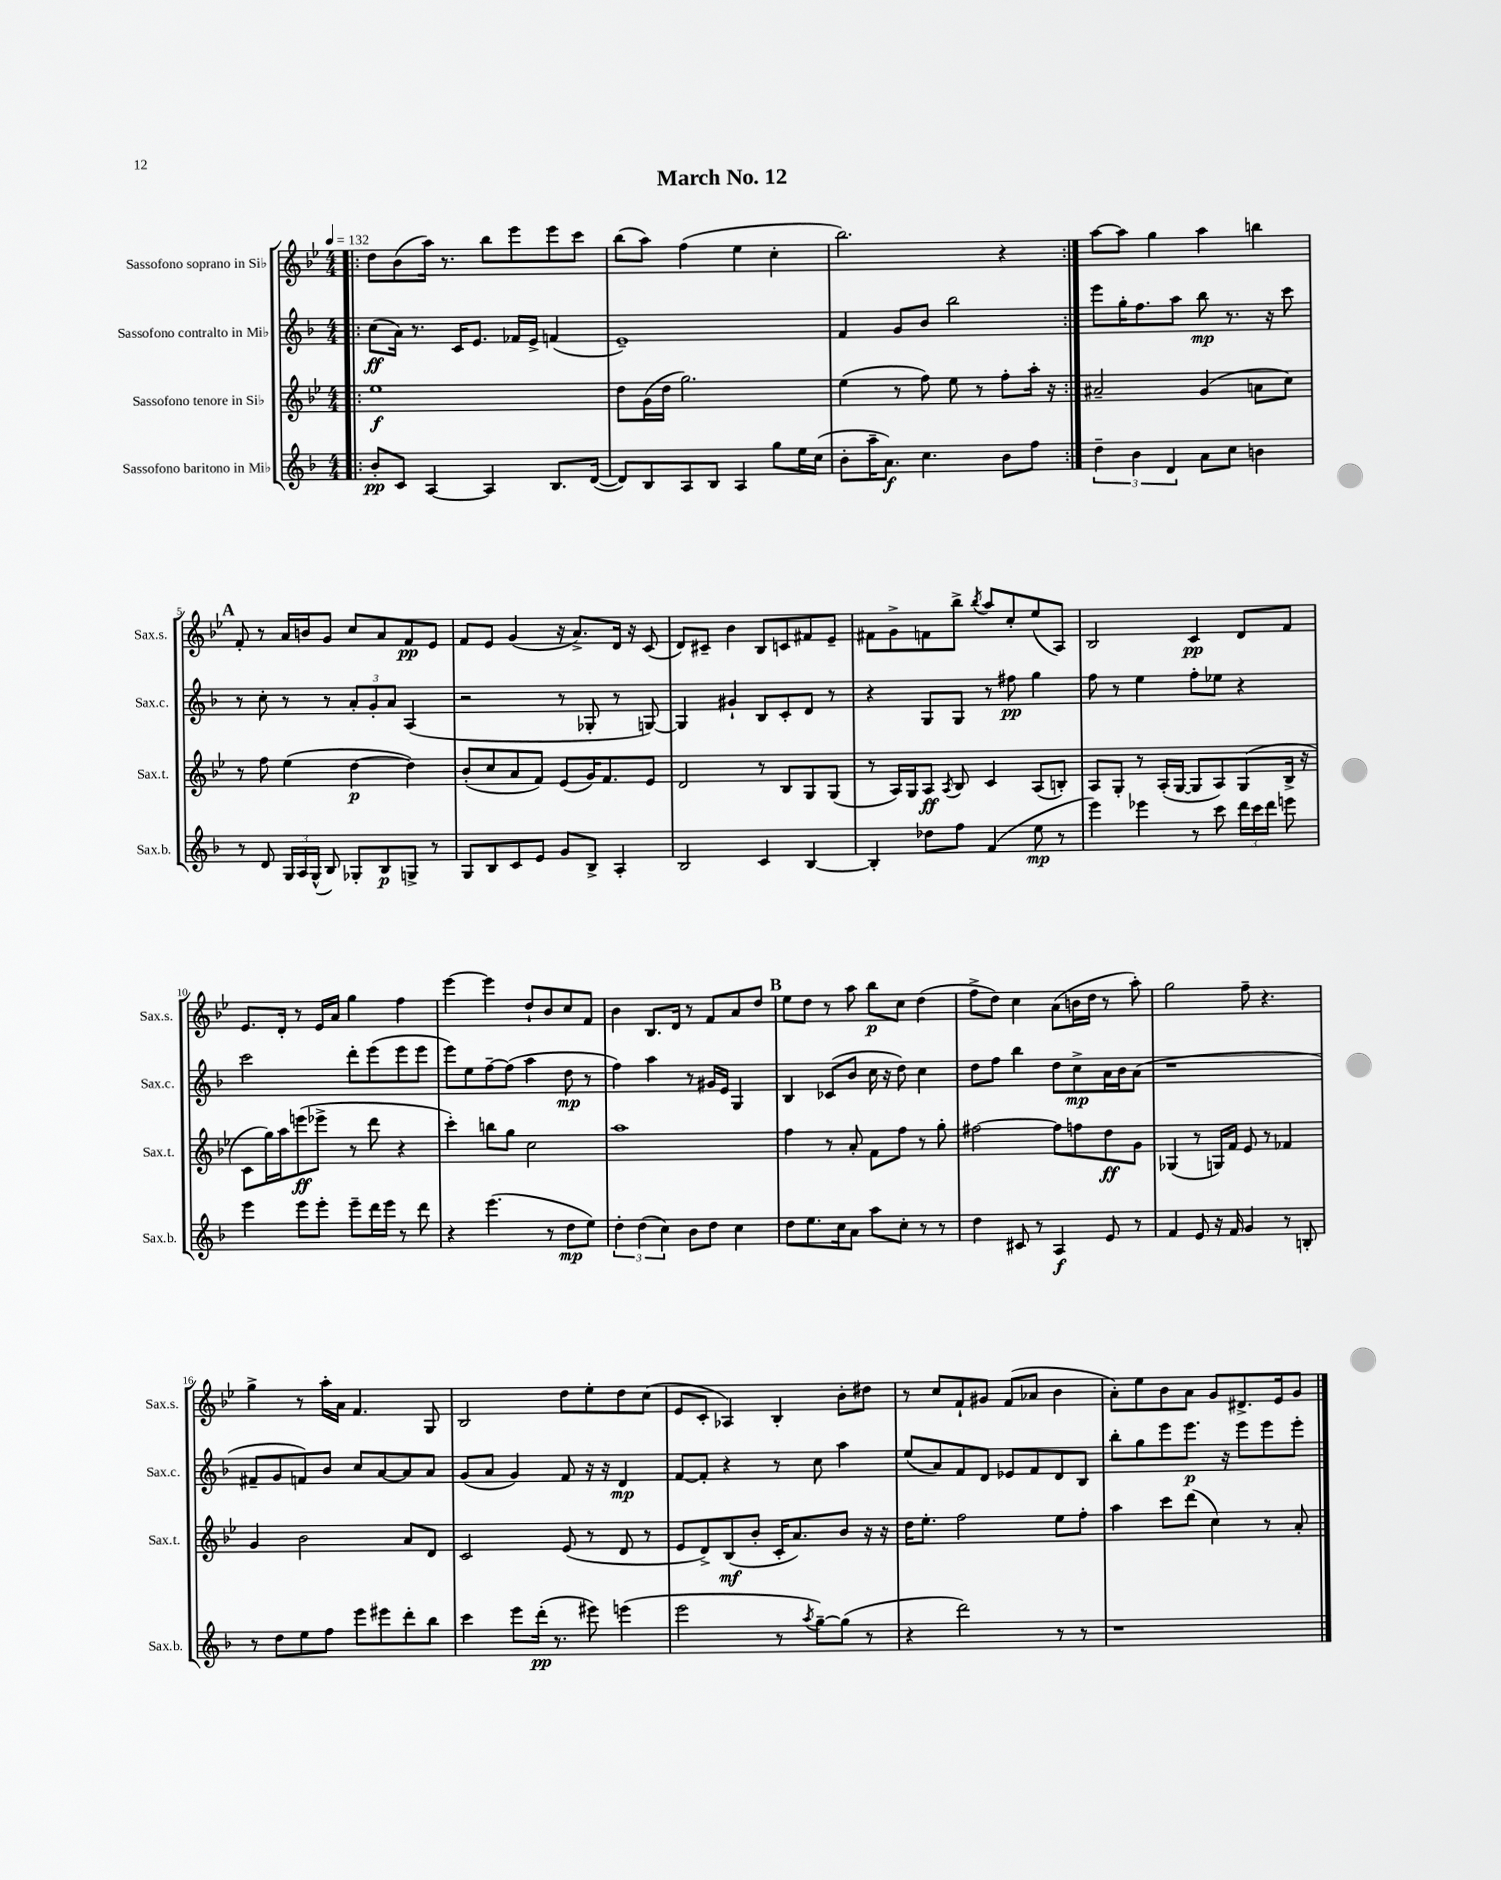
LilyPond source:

\header { title = "March No. 12" }
<<
\new StaffGroup <<
\new Staff = "s0" \with { instrumentName = "Sassofono soprano in Sib" shortInstrumentName = "Sax.s." } {
    \clef treble \key bes \major \numericTimeSignature \time 4/4 \tempo 4 = 132
    \autoBeamOff \repeat volta 2 { \bar ".|:" d''8[ bes'8( a''16]) r8. bes''8[ ees'''8 ees'''8 c'''8] |
    bes''8[( a''8]) f''4( ees''4 c''4-. |
    bes''2.) r4 | }
    a''8[~ a''8] g''4 a''4 b''4 |
    \mark \markup { \bold "A" } f'8-. r8 a'16[ b'16 g'8] c''8[ a'8 f'8\pp ees'8] |
    f'8[ ees'8] g'4( r16 a'8.[->) d'16] r16 c'8( |
    d'8[) cis'8]-- bes'4 bes8[ c'8 fis'8 ees'8]-- |
    fis'8[ g'8-> f'8 bes''8]-> \acciaccatura { bes''8 } a''8[ c''8-. ees''8( a8]) |
    bes2 c'4\pp d'8[ f'8] |
    ees'8.[ d'16]-. r8 ees'16[ a'16] g''4 f''4 |
    ees'''4~ ees'''4 d''8[-! bes'8 c''8 f'8] |
    bes'4 bes8.[ d'16] r8 f'8[ a'8 d''8] |
    \mark \markup { \bold "B" } ees''8[ d''8] r8 a''8 bes''8[\p c''8] d''4( |
    f''8[-> d''8]) c''4 a'8[( b'16 d''16] r8 a''8-.) |
    g''2 f''8-- r4. |
    g''4-> r8 a''16[-. a'16] f'4. g8 |
    bes2 d''8[ ees''8-. d''8 c''8]( |
    ees'8[ c'8]-. aes4) bes4-. bes'8[-. dis''8] |
    r8 c''8[ f'8-! gis'8] f'8[( aes'8] bes'4 |
    a'8[-.) ees''8 bes'8 a'8] g'8[ dis'8.-> ees'16 g'8] \bar "|." |
}
\new Staff = "s1" \with { instrumentName = "Sassofono contralto in Mib" shortInstrumentName = "Sax.c." } {
    \clef treble \key f \major \numericTimeSignature \time 4/4
    \autoBeamOff \repeat volta 2 { \bar ".|:" c''8[\ff( a'16]) r8. c'16[ e'8.] fes'16[ e'16]-> f'4( |
    e'1--) |
    f'4 g'8[ bes'8] bes''2 | }
    e'''8[ g''16-. f''8. a''8] bes''8\mp r8. r16 c'''8 |
    \mark \markup { \bold "A" } r8 c''8-. r8 r8 \tuplet 3/2 { a'8[-. g'8-. a'8] } a4( |
    r2 r8 ges8-. r8 g8~) |
    g4 gis'4-! bes8[ c'8-. d'8] r8 |
    r4 g8[ g8] r8 fis''8\pp g''4 |
    f''8 r8 e''4 f''8[-. ees''8] r4 |
    c'''2 d'''8[-. e'''8( e'''8 e'''8] |
    e'''8[) e''8 f''8~-- f''8]( a''4 d''8\mp r8 |
    f''4) a''4 r8 gis'16[ e'16] g4 |
    \mark \markup { \bold "B" } bes4 ces'8[( bes'8] c''16 r16 d''8) c''4 |
    d''8[ f''8] bes''4 d''8[ c''8->\mp a'16 bes'16 a'8]( |
    r1 |
    fis'8[-- g'8 f'8) bes'8] c''8[ a'8~ a'8 a'8] |
    g'8[( a'8] g'4) f'8 r16 r16 d'4\mp |
    f'8[~ f'8]-. r4 r8 c''8 a''4 |
    e''8[( a'8) f'8 d'8] ees'8[ f'8 d'8 bes8] |
    bes''8[-. g''8 e'''8 e'''8.]\p r16 e'''8[ e'''8 e'''8]-. \bar "|." |
}
\new Staff = "s2" \with { instrumentName = "Sassofono tenore in Sib" shortInstrumentName = "Sax.t." } {
    \clef treble \key bes \major \numericTimeSignature \time 4/4
    \autoBeamOff \repeat volta 2 { \bar ".|:" ees''1\f |
    d''8[ g'16( d''16] g''2.) |
    ees''4( r8 f''8) ees''8 r8 f''8[-. a''16]-. r16 | }
    ais'2-- g'4( a'8[ c''8]) |
    \mark \markup { \bold "A" } r8 f''8 ees''4( d''4~\p d''4) |
    bes'8[-.( c''8 a'8 f'8]) ees'8[( g'16) f'8. ees'8] |
    d'2 r8 bes8[ g8 g8]( |
    r8 a16[) g16 a8]\ff \acciaccatura { a8 } bes8 c'4 a8[( b8]-.) |
    a8[ g8]-. r8 a16[-.( g16]~ g8[ a8) g8( bes16]-> r16 |
    c'8[ g''16) a''16 e'''8\ff( ees'''8]-> r8 d'''8 r4 |
    c'''4-.) b''8[ g''8] c''2 |
    a''1 |
    \mark \markup { \bold "B" } f''4 r8 a'8-. f'8[ f''8] r8 g''8-. |
    fis''2~ fis''8[ f''8 d''8\ff g'8] |
    ges4( r8 g16[) f'16] ees'8 r8 fes'4 |
    g'4 bes'2 a'8[ d'8] |
    c'2 ees'8( r8 d'8 r8 |
    ees'8[ d'8->) bes8\mf( bes'8]-. c'16[-. a'8.) bes'8] r16 r16 |
    d''16[ ees''8.]-. f''2 ees''8[ f''8]-. |
    a''4 c'''8[ d'''8]( c''4) r8 a'8-. \bar "|." |
}
\new Staff = "s3" \with { instrumentName = "Sassofono baritono in Mib" shortInstrumentName = "Sax.b." } {
    \clef treble \key f \major \numericTimeSignature \time 4/4
    \autoBeamOff \repeat volta 2 { \bar ".|:" bes'8[-.\pp c'8] a4~ a4 bes8.[ d'16]~( |
    d'8[) bes8 a8 bes8] a4 g''8[ e''16 c''16]( |
    bes'8[-. a''16-- a'8.]\f) c''4. bes'8[ f''8] | }
    \tuplet 3/2 { d''4-- bes'4 d'4 } a'8[ c''8] b'4 |
    \mark \markup { \bold "A" } r8 d'8 \tuplet 3/2 { g16[ a16 g16]-^( } bes8) ges8[-. bes8\p g8]-> r8 |
    g8[ bes8 c'8 e'8] g'8[ bes8]-> a4-. |
    bes2 c'4 bes4~ |
    bes4-. des''8[ f''8] f'4( e''8\mp r8 |
    e'''4) ees'''4 r8 c'''8 \tuplet 3/2 { d'''16[ c'''16 d'''16] } e'''8 |
    e'''4 e'''8[ e'''8]-. e'''8[-- d'''16 e'''16] r8 d'''8 |
    r4 e'''4.( r8 d''8[\mp e''8]) |
    \tuplet 3/2 { d''4-. d''4( c''4) } bes'8[ d''8] c''4 |
    \mark \markup { \bold "B" } d''8[ e''8. c''16 a'8] a''8[ c''8]-. r8 r8 |
    d''4 cis'8 r8 a4\f e'8 r8 |
    f'4 e'8 r16 f'16 g'4 r8 b8-. |
    r8 d''8[ e''8 f''8] e'''8[ eis'''8 d'''8-. bes''8] |
    c'''4 e'''8[ d'''16]-.\pp( r8. eis'''8) e'''4( |
    e'''2 r8 \acciaccatura { a''8 } g''8[~--) g''8]( r8 |
    r4 d'''2) r8 r8 |
    r1 \bar "|." |
}
>>
>>
